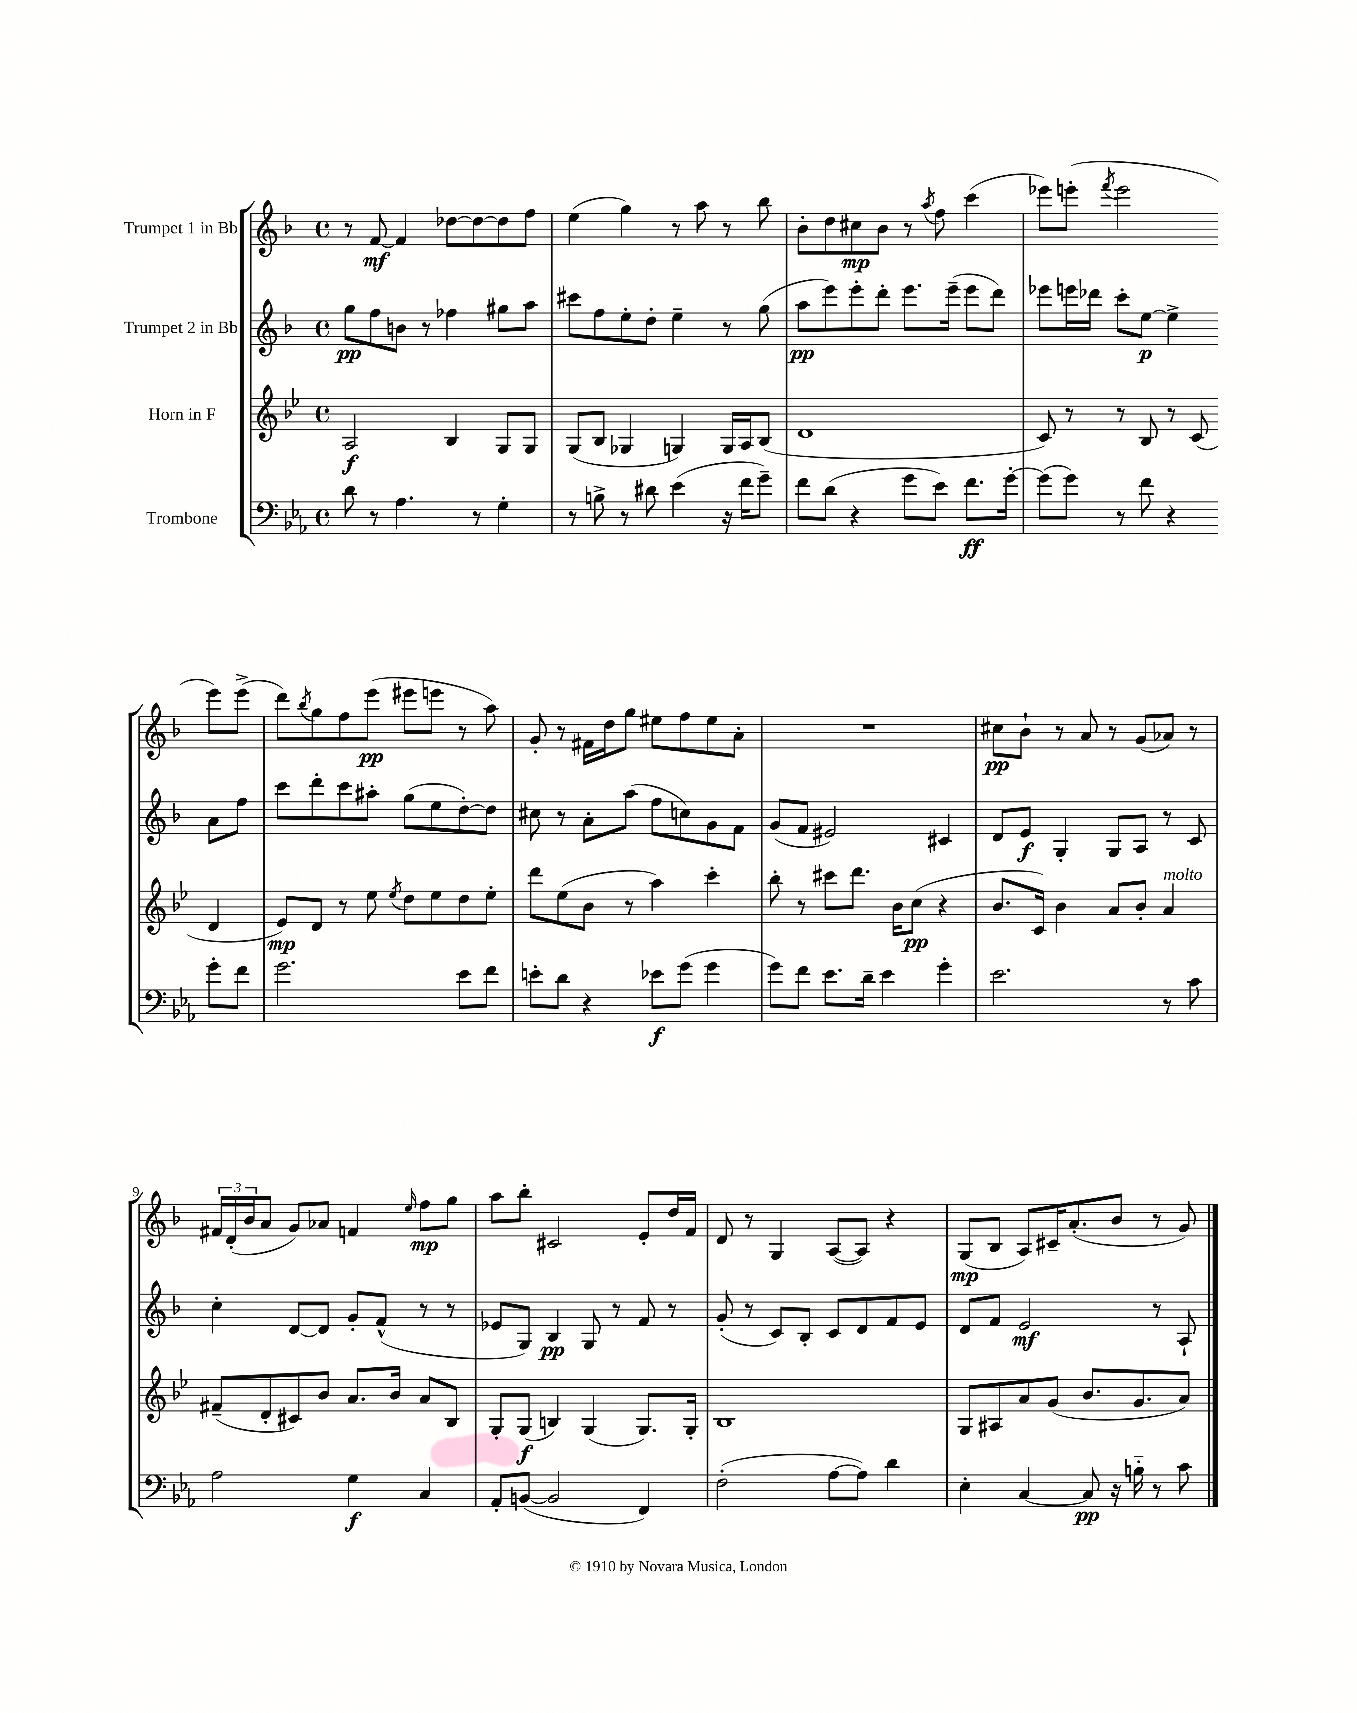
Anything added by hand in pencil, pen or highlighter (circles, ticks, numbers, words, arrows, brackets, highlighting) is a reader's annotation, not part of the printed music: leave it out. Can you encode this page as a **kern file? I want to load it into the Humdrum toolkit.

**kern	**dynam	**kern	**dynam	**kern	**dynam	**kern	**dynam
*part4	*part4	*part3	*part3	*part2	*part2	*part1	*part1
*staff4	*staff4	*staff3	*staff3	*staff2	*staff2	*staff1	*staff1
*I"Trombone	*	*I"Horn in F	*	*I"Trumpet 2 in Bb	*	*I"Trumpet 1 in Bb	*
*clefF4	*	*clefG2	*	*clefG2	*	*clefG2	*
*k[b-e-a-]	*	*k[b-e-]	*	*k[b-]	*	*k[b-]	*
*M4/4	*	*M4/4	*	*M4/4	*	*M4/4	*
*met(c)	*	*met(c)	*	*met(c)	*	*met(c)	*
=1	=1	=1	=1	=1	=1	=1	=1
8d\	.	2A/	f	8gg\L	pp	8r	.
8r	.	.	.	8ff\	.	[8f/	mf
4.A-\	.	.	.	8bn\J	.	4f/]	.
.	.	.	.	8r	.	.	.
.	.	4B-/	.	4ff-X\	.	[8dd-X\L	.
8r	.	.	.	.	.	8dd-\_	.
4G'\	.	8G/L	.	8gg#X\L	.	8dd-\]	.
.	.	8G/J	.	8aa\J	.	8ff\J	.
=2	=2	=2	=2	=2	=2	=2	=2
8r	.	(8G/L	.	8ccc#X\L	.	(4ee\	.
8Bn^\	.	8B-/J	.	8ff\	.	.	.
8r	.	4G-X/	.	8ee'\	.	4gg\)	.
8d#X\	.	.	.	8dd'\J	.	.	.
(4e-\	.	4Gn/)	.	4ee~\	.	8r	.
.	.	.	.	.	.	8aa\	.
16r	.	16G/LL	.	8r	.	8r	.
16f\KL	.	16A/J	.	.	.	.	.
8g~\J)	.	(8B-/J	.	(8gg\	.	8bb-\	.
=3	=3	=3	=3	=3	=3	=3	=3
8f\L	.	1d	.	8aa\L	pp	8b-'\L	.
(8d\J	.	.	.	8eee\)	.	8dd\	.
4r	.	.	.	8eee'\	.	8cc#X\	mp
.	.	.	.	8ddd'\J	.	8b-\J	.
8g\L	.	.	.	8.eee\L	.	8r	.
.	.	.	.	.	.	8qaa/	.
8e-\J)	.	.	.	.	.	8ff\	.
.	.	.	.	(16eee~\Jk	.	.	.
8.f\L	ff	.	.	8eee\L	.	(4ccc\	.
.	.	.	.	8ddd\J)	.	.	.
[16g'\Jk	.	.	.	.	.	.	.
=4	=4	=4	=4	=4	=4	=4	=4
(8g\L]	.	8c/)	.	8eee-X\L	.	8eee-X\L)	.
8g\J)	.	8r	.	16eeen\L	.	(8eeen'\J	.
.	.	.	.	16ddd-X\JJ	.	.	.
.	.	.	.	.	.	8qfff/	.
8r	.	8r	.	8ccc'\L	.	2eee\	.
8f\	.	8B-/	.	[8ee\J	p	.	.
4r	.	8r	.	4ee^\]	.	.	.
.	.	(8c/	.	.	.	.	.
8g'\L	.	4d/	.	8a\L	.	8eee\L)	.
8f\J	.	.	.	8ff\J	.	(8eee^\J	.
!!LO:LB:g=z
=5	=5	=5	=5	=5	=5	=5	=5
2.g\	.	8e-/L)	mp	8ccc\L	.	8ddd\L)	.
.	.	.	.	.	.	8qbb-/	.
.	.	8d/J	.	8ddd'\	.	8gg\	.
.	.	8r	.	8ccc\	.	8ff\	.
.	.	8ee-\	.	8aa#X'\J	.	(8eee\J	pp
.	.	8qee-/	.	.	.	.	.
.	.	8dd\L	.	(8gg\L	.	8eee#X\L	.
.	.	8ee-\	.	8ee\	.	8eeen\J	.
8e-\L	.	8dd\	.	[8dd'\)	.	8r	.
8f\J	.	8ee-'\J	.	8dd\J]	.	8aa\)	.
=6	=6	=6	=6	=6	=6	=6	=6
8en'\L	.	8ddd\L	.	8cc#X\	.	8g'/	.
8d\J	.	(8ee-\	.	8r	.	8r	.
4r	.	8b-\J	.	8a'\L	.	16f#X\LL	.
.	.	.	.	.	.	16dd\J	.
.	.	8r	.	(8aa\J	.	8gg\J	.
8e-X\L	f	4aa\)	.	8ff\L	.	8ee#X\L	.
(8g\J	.	.	.	8ccn\)	.	8ff\	.
4g\	.	4ccc'\	.	8g\	.	8ee#\	.
.	.	.	.	8f\J	.	8a'\J	.
=7	=7	=7	=7	=7	=7	=7	=7
8g\L)	.	8bb-'\	.	(8g/L	.	1r	.
8f\J	.	8r	.	8f/J	.	.	.
8.e-\L	.	8ccc#X\L	.	2e#X/)	.	.	.
.	.	8.ddd\J	.	.	.	.	.
16d~\Jk	.	.	.	.	.	.	.
4e-\	.	.	.	.	.	.	.
.	.	16b-\KL	.	.	.	.	.
.	.	(8cc\J	pp	.	.	.	.
4g'\	.	4r	.	4c#X/	.	.	.
=8	=8	=8	=8	=8	=8	=8	=8
2.e-\	.	8.b-/L	.	8d/L	.	8cc#X\L	pp
.	.	.	.	8e/J	f	8b-`\J	.
.	.	16c/Jk)	.	.	.	.	.
.	.	4b-\	.	4G'/	.	8r	.
.	.	.	.	.	.	8a/	.
.	.	8a/L	.	8G/L	.	8r	.
.	.	8b-'/J	.	8A/J	.	(8g/L	.
!	!	!LO:TX:a:i:t=molto	!	!	!	!	!
8r	.	4a/	.	8r	.	8a-X/J)	.
8c\	.	.	.	8c/	.	8r	.
!!LO:LB:g=z
=9	=9	=9	=9	=9	=9	=9	=9
2A-\	.	(8f#X~/L	.	4cc'\	.	24f#X/LL	.
.	.	.	.	.	.	(24d'/	.
.	.	.	.	.	.	24b-/J	.
.	.	8d'/	.	.	.	8a/J	.
.	.	8c#X/)	.	[8d/L	.	8g/L)	.
.	.	8b-/J	.	8d/J]	.	8a-X/J	.
4G\	f	8.a/L	.	8g'/L	.	4fn/	.
.	.	.	.	(8f^^/J	.	.	.
.	.	16b-/Jk	.	.	.	.	.
.	.	.	.	.	.	16qqee/	.
4C/	.	8a/L	.	8r	.	8ff\L	mp
.	.	8B-/J	.	8r	.	8gg\J	.
=10	=10	=10	=10	=10	=10	=10	=10
8AA-'/L	.	8G'/L	.	8e-X/L	.	8aa\L	.
([8BBn/J	.	(8G/J	f	8G/J)	.	8bb-'\J	.
2BB/]	.	4Bn/)	.	4B-/	pp	2c#X/	.
.	.	(4G/	.	8G/	.	.	.
.	.	.	.	8r	.	.	.
4FF/)	.	8.G/L)	.	8f/	.	8e'/L	.
.	.	.	.	8r	.	16dd/L	.
.	.	16G'/Jk	.	.	.	16f/JJ	.
=11	=11	=11	=11	=11	=11	=11	=11
(2F'\	.	1B-	.	(8g'/	.	8d/	.
.	.	.	.	8r	.	8r	.
.	.	.	.	8c/L)	.	4G/	.
.	.	.	.	8B-'/J	.	.	.
[8A-\L	.	.	.	8c/L	.	([8A/L	.
8A-\J])	.	.	.	8d/	.	8A/J])	.
4d\	.	.	.	8f/	.	4r	.
.	.	.	.	8e/J	.	.	.
=12	=12	=12	=12	=12	=12	=12	=12
4E-'\	.	8G/L	.	8d/L	.	(8G/L	mp
.	.	8A#X/	.	8f/J	.	8B-/J	.
[4C/	.	8a/	.	2e/	mf	8A/L)	.
.	.	(8g/J	.	.	.	16c#X~/K	.
.	.	.	.	.	.	(8.a'/	.
8C/]	pp	8.b-/L	.	.	.	.	.
16r	.	.	.	.	.	8b-/J	.
16Bn\	.	8.g/	.	.	.	.	.
8r	.	.	.	8r	.	8r	.
8c\	.	8a/J)	.	8A`/	.	8g/)	.
==	==	==	==	==	==	==	==
*-	*-	*-	*-	*-	*-	*-	*-
